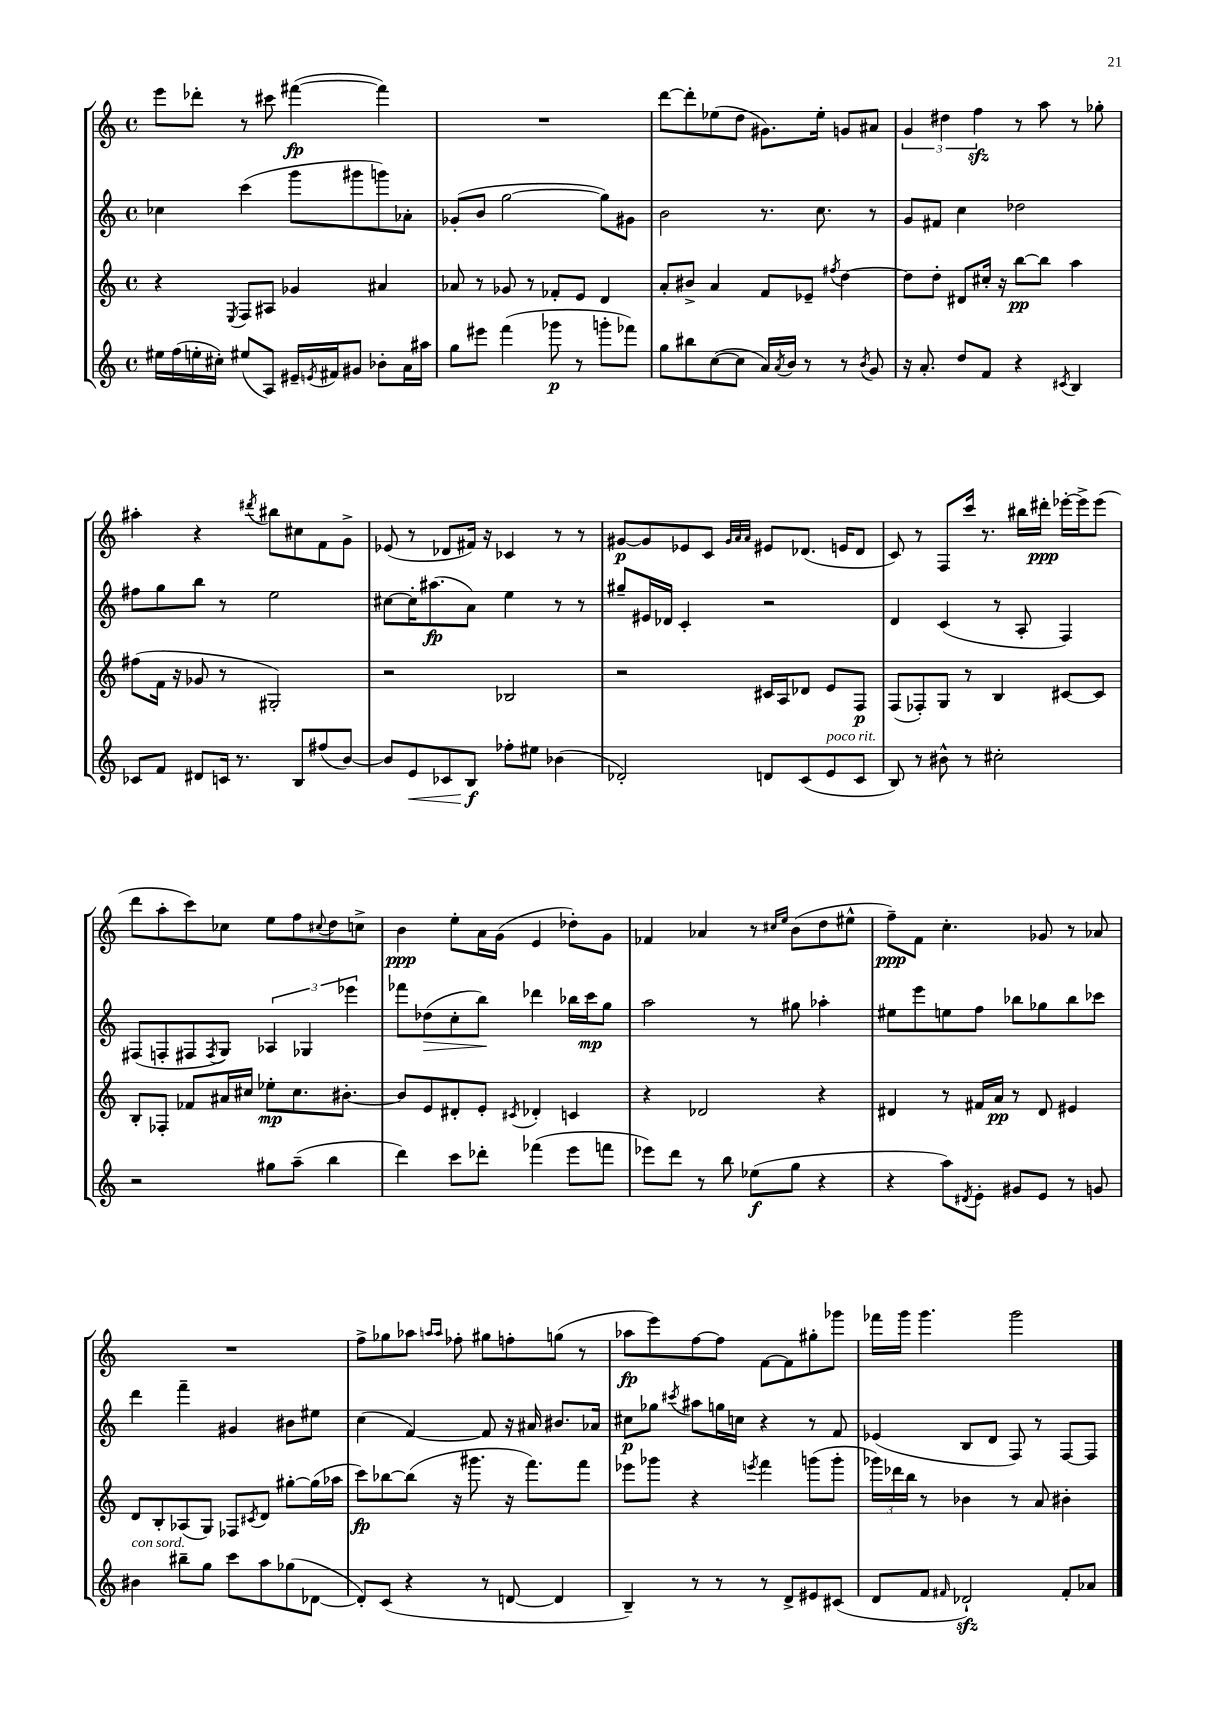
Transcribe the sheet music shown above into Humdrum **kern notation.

**kern	**dynam	**kern	**dynam	**kern	**dynam	**kern	**dynam
*part4	*part4	*part3	*part3	*part2	*part2	*part1	*part1
*staff4	*staff4	*staff3	*staff3	*staff2	*staff2	*staff1	*staff1
*clefG2	*	*clefG2	*	*clefG2	*	*clefG2	*
*k[]	*	*k[]	*	*k[]	*	*k[]	*
*M4/4	*	*M4/4	*	*M4/4	*	*M4/4	*
*met(c)	*	*met(c)	*	*met(c)	*	*met(c)	*
=16	=16	=16	=16	=16	=16	=16	=16
16ee#X\LL	.	4r	.	4cc-X\	.	8eee\L	.
(16ff\	.	.	.	.	.	.	.
16een'\	.	.	.	.	.	8ddd-X'\J	.
16cc#X'\JJ)	.	.	.	.	.	.	.
.	.	8qE/	.	.	.	.	.
(8ee#X/L	.	8F/L	.	(4ccc\	.	8r	.
8A/J)	.	8A#X/J	.	.	.	8ccc#X\	.
16e#X~/LL	.	4g-X/	.	8ggg\L	.	([4fff#X\	fp
8qen/	.	.	.	.	.	.	.
16f#X/J	.	.	.	.	.	.	.
8g#X/J	.	.	.	8ggg#X\	.	.	.
8b-X'\L	.	4a#X/	.	8gggn\)	.	4fff#\])	.
16a\L	.	.	.	8a-X'\J	.	.	.
16aa#X\JJ	.	.	.	.	.	.	.
=17	=17	=17	=17	=17	=17	=17	=17
8gg\L	.	8a-X/	.	(8g-X'/L	.	1r	.
8eee#X\J	.	8r	.	8b/J	.	.	.
(4fff\	.	8g-X/	.	[2gg\	.	.	.
.	.	8r	.	.	.	.	.
8ggg-X\	p	8f-X'/L	.	.	.	.	.
8r	.	8e/J	.	.	.	.	.
8gggn'\L	.	4d/	.	8gg\L])	.	.	.
8fff-X\J)	.	.	.	8g#X\J	.	.	.
=18	=18	=18	=18	=18	=18	=18	=18
8gg\L	.	8a'/L	.	2b\	.	[8ddd\L	.
8bb#X\	.	8b#X^/J	.	.	.	8ddd'\]	.
([8cc\	.	4a/	.	.	.	(8ee-X\	.
8cc\J]	.	.	.	.	.	8dd\J	.
16a/LL)	.	8f/L	.	8.r	.	8.g#X\L)	.
8qa/	.	.	.	.	.	.	.
16b/JJ	.	.	.	.	.	.	.
8r	.	8e-X~/J	.	.	.	.	.
.	.	.	.	8.cc\	.	16ee-'\Jk	.
.	.	8qff#X/	.	.	.	.	.
8r	.	[4dd\	.	.	.	8gn/L	.
8qb/	.	.	.	.	.	.	.
8g/	.	.	.	8r	.	8a#X/J	.
=19	=19	=19	=19	=19	=19	=19	=19
16r	.	8dd\L]	.	8g/L	.	6g/	.
8.a'/	.	.	.	.	.	.	.
.	.	8dd'\J	.	8f#X/J	.	.	.
.	.	.	.	.	.	6dd#X\	.
8dd/L	.	8d#X/L	.	4cc\	.	.	.
.	.	.	.	.	.	6ffzz\	.
8f/J	.	16cc#X'/Jk	.	.	.	.	.
.	.	16r	.	.	.	.	.
4r	.	[8bb\L	pp	2dd-X\	.	8r	.
.	.	8bb\J]	.	.	.	8aa\	.
8qc#X/	.	.	.	.	.	.	.
4B/	.	4aa\	.	.	.	8r	.
.	.	.	.	.	.	8gg-X'\	.
!!LO:LB:g=z
=20	=20	=20	=20	=20	=20	=20	=20
8c-X/L	.	(8ff#X\L	.	8ff#X\L	.	4aa#X'\	.
8f/J	.	16f\Jk	.	8gg\	.	.	.
.	.	16r	.	.	.	.	.
8d#X/L	.	8g-X/	.	8bb\J	.	4r	.
16cn/Jk	.	8r	.	8r	.	.	.
8.r	.	.	.	.	.	.	.
.	.	.	.	.	.	8qddd#X/	.
.	.	2G#X'/)	.	2ee\	.	8bb#X\L	.
8B/L	.	.	.	.	.	8cc#X\	.
(8ff#X/	.	.	.	.	.	8f\	.
[8b/J)	.	.	.	.	.	8g^\J	.
=21	=21	=21	=21	=21	=21	=21	=21
8b/L]	.	2r	.	[8cc#X\L	.	(8e-X/	.
!	!LO:HP:b	!	!	!	!	!	!
8e/	<	.	.	16cc#'\K]	.	8r	.
.	.	.	.	(8.aa#X\	fp	.	.
8c-X/	.	.	.	.	.	8d-X/L	.
8B/J	f	.	.	8a\J)	.	16f#X/Jk)	.
.	.	.	.	.	.	16r	.
8ff-X'\L	[	2B-X/	.	4ee\	.	4c-X/	.
8ee#X\J	.	.	.	.	.	.	.
(4b-X\	.	.	.	8r	.	8r	.
.	.	.	.	8r	.	8r	.
=22	=22	=22	=22	=22	=22	=22	=22
2d-X'/)	.	2r	.	8gg#X~/L	.	[8g#X/L	p
.	.	.	.	16e#X/L	.	8g#/]	.
.	.	.	.	16d-X/JJ	.	.	.
.	.	.	.	4c'/	.	8e-X/	.
.	.	.	.	.	.	8c/J	.
.	.	.	.	.	.	32qqg#/LLL	.
.	.	.	.	.	.	32qqa/	.
.	.	.	.	.	.	32qqa/JJJ	.
8dn/L	.	16c#X/LL	.	2r	.	8e#X/L	.
.	.	16A/J	.	.	.	.	.
(8c/	.	8d-X/J	.	.	.	(8.d-X/J	.
!LO:TX:a:i:t=poco rit.	!	!	!	!	!	!	!
8e/	.	8e/L	.	.	.	.	.
.	.	.	.	.	.	16en/KL	.
8c/J	.	8F/J	p	.	.	8d-/J	.
=23	=23	=23	=23	=23	=23	=23	=23
8B/)	.	(8F/L	.	4d/	.	8c/)	.
8r	.	8F-X'/)	.	.	.	8r	.
8b#X^^\	.	8G/J	.	(4c/	.	8F/L	.
8r	.	8r	.	.	.	16ccc/Jk	.
.	.	.	.	.	.	8.r	.
2cc#X'\	.	4B/	.	8r	.	.	.
.	.	.	.	8A'/	.	16bb#X\LL	.
.	.	.	.	.	.	16ddd#X'\JJ	ppp
.	.	[8c#X/L	.	4F/)	.	[16eee-X'\LL	.
.	.	.	.	.	.	16eee-^\J]	.
.	.	8c#/J]	.	.	.	(8eee-\J	.
!!LO:LB:g=z
=24	=24	=24	=24	=24	=24	=24	=24
2r	.	8B'/L	.	(8F#X/L	.	8ddd\L	.
.	.	8F-X'/J	.	8Fn'/	.	8aa'\	.
.	.	8f-X/L	.	8F#X/	.	8ccc\)	.
.	.	.	.	8qF#/	.	.	.
.	.	16a#X/L	.	8G/J)	.	8cc-X\J	.
.	.	16cc#X/JJ	.	.	.	.	.
8gg#X\L	.	8ee-X'\L	mp	6A-X/	.	8ee\L	.
(8aa~\J	.	8.cc#\	.	.	.	8ff\	.
.	.	.	.	6G-X/	.	.	.
.	.	.	.	.	.	8qqcc#X/	.
4bb\	.	.	.	.	.	8dd\	.
.	.	[8.b#X'\J	.	.	.	.	.
.	.	.	.	6eee-X\	.	.	.
.	.	.	.	.	.	8ccn^\J	.
=25	=25	=25	=25	=25	=25	=25	=25
4ddd\)	.	8b#/L]	.	8fff-X\L	.	4b\	ppp
!	!	!	!	!	!LO:HP:b	!	!
.	.	8e/	.	(8dd-X\	>	.	.
8ccc\L	.	8d#X'/	.	8cc'\	.	8ee'\L	.
8ddd-X'\J	.	8e'/J	.	8bb\J)	.	16a\L	.
.	.	.	.	.	.	(16g\JJ	.
.	.	8qc#X/	.	.	.	.	.
(4fff-X\	.	4d-X'/	.	4ddd-X\	]	4e/	.
8eee\L	.	4cn/	.	16bb-X\LL	.	8dd-X'\L)	.
.	.	.	.	16ccc\J	mp	.	.
8fffn\J	.	.	.	8gg\J	.	8g\J	.
=26	=26	=26	=26	=26	=26	=26	=26
8eee-X\L)	.	4r	.	2aa\	.	4f-X/	.
8ddd\J	.	.	.	.	.	.	.
8r	.	2d-X/	.	.	.	4a-X/	.
8bb\	.	.	.	.	.	.	.
(8ee-X\L	f	.	.	8r	.	8r	.
.	.	.	.	.	.	16qqcc#X/LL	.
.	.	.	.	.	.	16qqee/JJ	.
8gg\J	.	.	.	8gg#X\	.	(8b\L	.
4r	.	4r	.	4aa-X'\	.	8dd\	.
.	.	.	.	.	.	8ee#X^^\J	.
=27	=27	=27	=27	=27	=27	=27	=27
4r	.	4d#X/	.	8ee#X\L	.	8ff~\L)	ppp
.	.	.	.	8eee\	.	8f\J	.
8aa\L)	.	8r	.	8een\	.	4.cc'\	.
8qd#X/	.	.	.	.	.	.	.
8e'\J	.	16f#X/LL	.	8ff\J	.	.	.
.	.	16a/JJ	pp	.	.	.	.
8g#X/L	.	8r	.	8bb-X\L	.	.	.
8e/J	.	8d#/	.	8gg-X\	.	8g-X/	.
8r	.	4e#X/	.	8bb-\	.	8r	.
8gn/	.	.	.	8ccc-X\J	.	8a-X/	.
!!LO:LB:g=z
=28	=28	=28	=28	=28	=28	=28	=28
!LO:TX:a:i:t=con sord.	!	!	!	!	!	!	!
4b#X\	.	8d/L	.	4ddd\	.	1r	.
.	.	8B'/	.	.	.	.	.
8bb#X~\L	.	(8A-X/	.	4fff~\	.	.	.
8gg\J	.	8G/J)	.	.	.	.	.
8ccc\L	.	8F-X/L	.	4g#X/	.	.	.
.	.	8qc#X/	.	.	.	.	.
8aa\	.	8d/J	.	.	.	.	.
(8gg-X\	.	[8gg#X'\L	.	8b#X\L	.	.	.
[8d-X\J	.	(16gg#\L]	.	8ee#X\J	.	.	.
.	.	16aa-X\JJ	.	.	.	.	.
=29	=29	=29	=29	=29	=29	=29	=29
8d-'/L])	.	8ccc\L)	fp	(4cc\	.	8ff^\L	.
(8c/J	.	[8bb-X\	.	.	.	8gg-X\	.
4r	.	(8bb-\J]	.	[4f/)	.	8aa-X\J	.
.	.	.	.	.	.	16qqaan/LL	.
.	.	.	.	.	.	16qqaa/JJ	.
.	.	16r	.	.	.	8ff-X'\	.
.	.	8.ggg#X\	.	.	.	.	.
8r	.	.	.	8f/]	.	8gg#X\L	.
[8dn/	.	16r	.	16r	.	8ffn'\	.
.	.	8.fff\L)	.	16a#X/	.	.	.
4d/]	.	.	.	8.b#X/L	.	(8ggn\J	.
.	.	8fff\J	.	.	.	8r	.
.	.	.	.	16a-X/Jk	.	.	.
=30	=30	=30	=30	=30	=30	=30	=30
4B~/)	.	8eee-X\L	.	8cc#X\L	p	8aa-X\L	fp
.	.	8ggg-X\J	.	8gg-X\J	.	8eee\)	.
.	.	.	.	8qccc#X/	.	.	.
8r	.	4r	.	8aa#X\L	.	[8ff\	.
8r	.	.	.	16ggn\L	.	8ff\J]	.
.	.	.	.	16ccn\JJ	.	.	.
.	.	8qeeen/	.	.	.	.	.
8r	.	4fff\	.	4r	.	[8f\L	.
8d^/L	.	.	.	.	.	8f\]	.
8e#X/	.	(8gggn\L	.	8r	.	8gg#X'\	.
(8c#X/J	.	8ggg'\J	.	8f/	.	8ggg-X\J	.
=31	=31	=31	=31	=31	=31	=31	=31
8d/L	.	24ggg-X\LL)	.	(4e-X/	.	16fff-X\LL	.
.	.	24ddd-X\	.	.	.	.	.
.	.	.	.	.	.	16ggg\JJ	.
.	.	24bb\JJ	.	.	.	.	.
8f/J	.	8r	.	.	.	4.ggg\	.
16qqf#X/	.	.	.	.	.	.	.
2d-Xzz`/)	.	4b-X\	.	8B/L	.	.	.
.	.	.	.	8d/J	.	.	.
.	.	8r	.	8F/)	.	2ggg\	.
.	.	8a/	.	8r	.	.	.
8f#'/L	.	4b#X'\	.	[8F/L	.	.	.
8a-X/J	.	.	.	8F/J]	.	.	.
==	==	==	==	==	==	==	==
*-	*-	*-	*-	*-	*-	*-	*-
